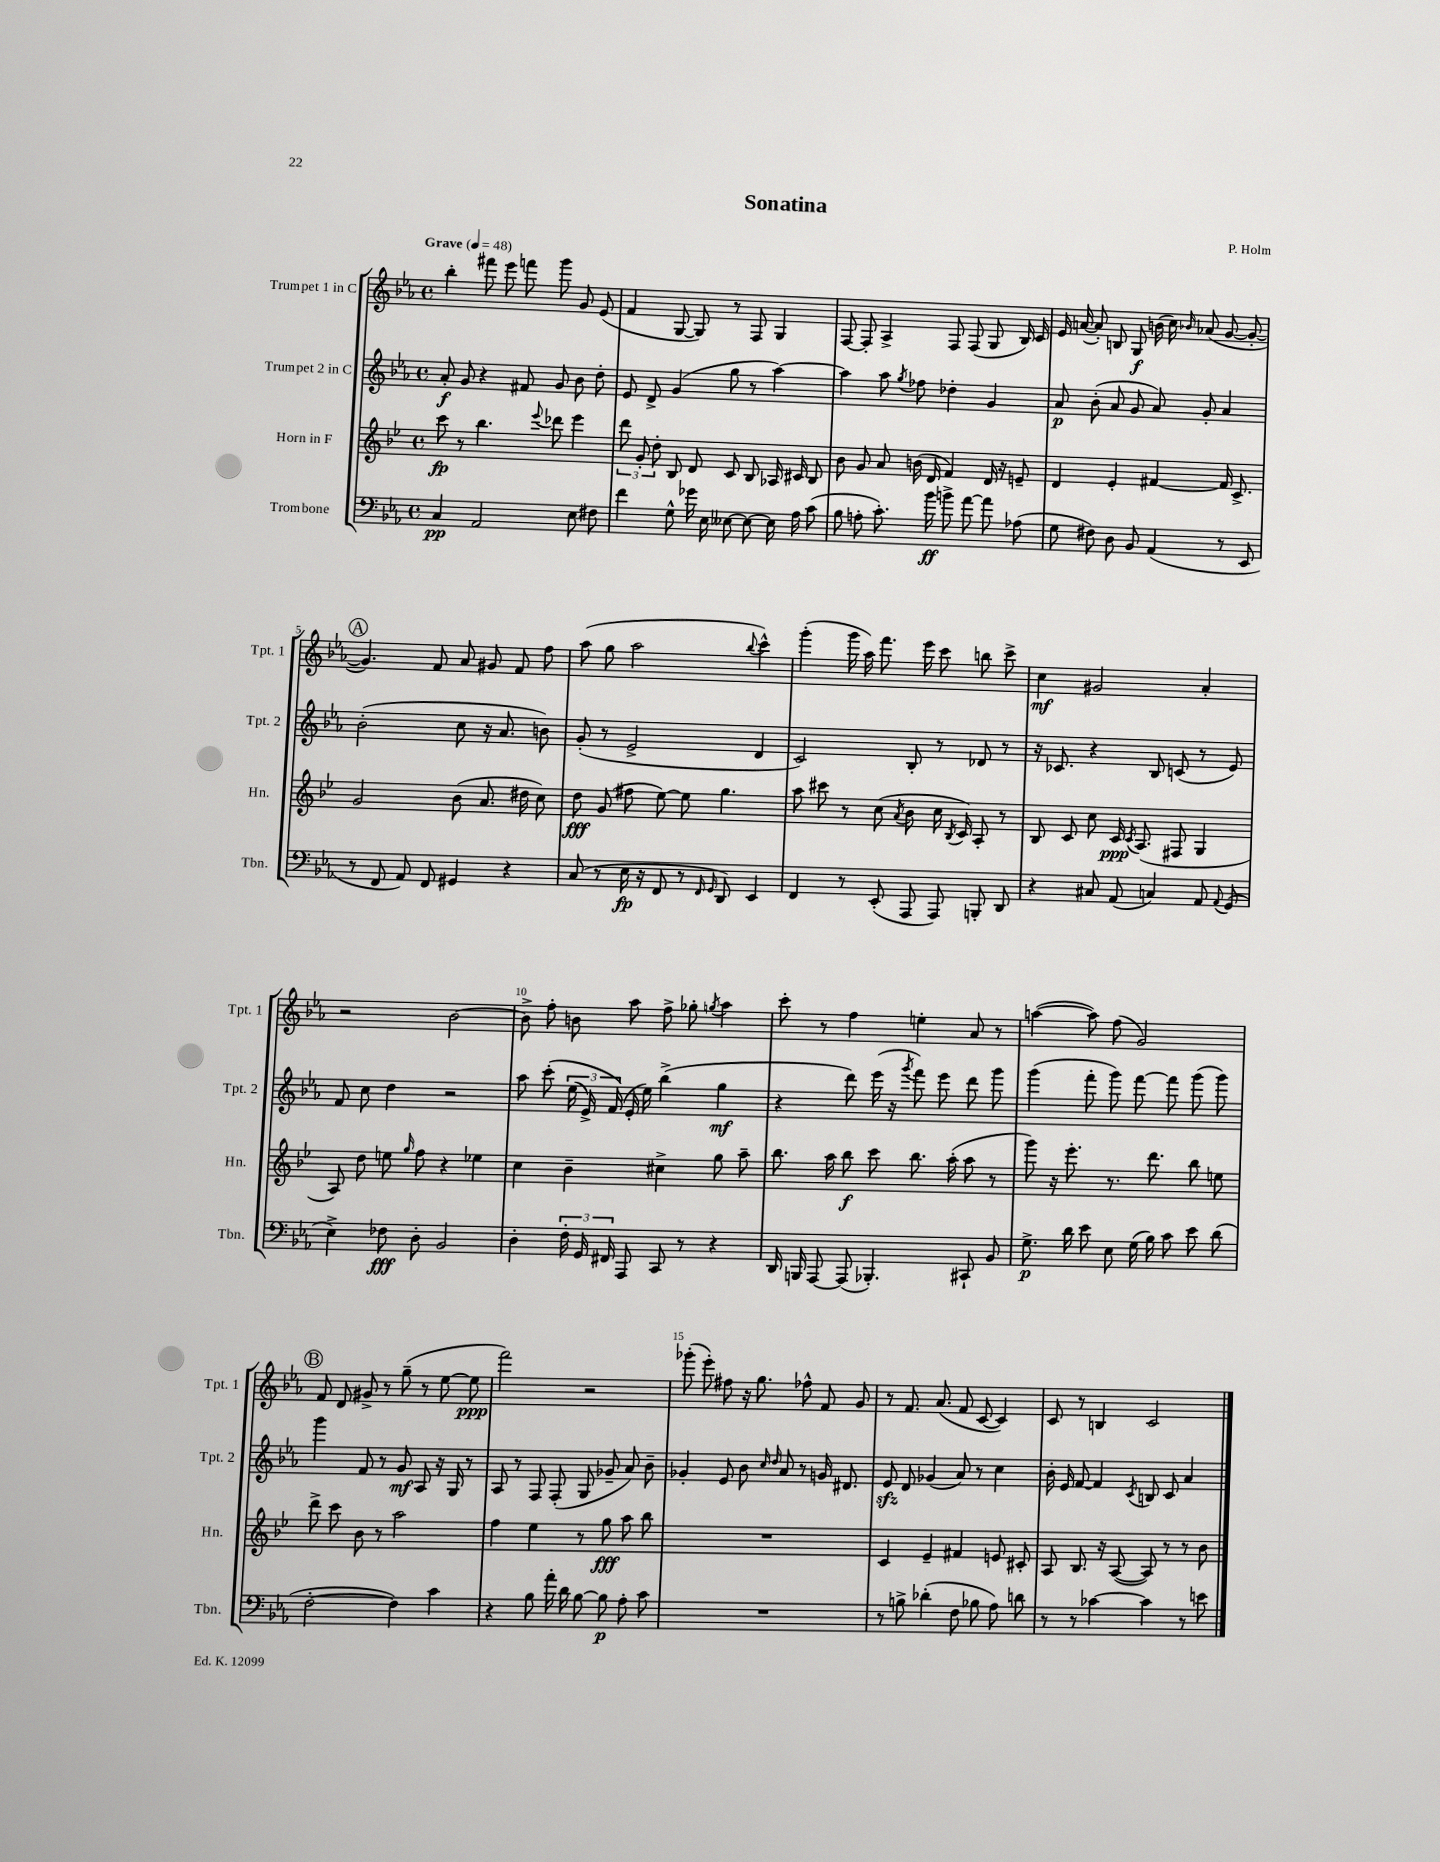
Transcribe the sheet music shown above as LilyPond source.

\header { title = "Sonatina" composer = "P. Holm" }
<<
\new StaffGroup <<
\new Staff = "s0" \with { instrumentName = "Trumpet 1 in C" shortInstrumentName = "Tpt. 1" } {
    \clef treble \key ees \major \defaultTimeSignature \time 4/4 \tempo "Grave" 4 = 48
    \autoBeamOff bes''4-. fis'''8 ees'''8 f'''8 g'''8 g'8 ees'8( |
    f'4 g8~ g8) r8 f8 g4 |
    f8~ f8-. aes4-> f8 f8( g8 bes16) c'16 |
    ees'16 a'16~( a'8-.) b8 g8\f b'16( c''16) \grace { bes'16 } aes'8( g'8~ g'8~-. |
    \mark \markup { \circle "A" } g'4.) f'8 aes'8 gis'8 f'8 f''8 |
    aes''8( g''8 aes''2 \appoggiatura { bes''8 } c'''4-^) |
    g'''4-.( g'''16 aes''16) f'''8. ees'''16 c'''8 b''8 c'''8-> |
    c''4\mf gis'2 aes'4-. |
    r2 bes'2~ |
    bes'8-> f''8-. b'8 aes''8 f''8-> ges''8-. \acciaccatura { g''8 } aes''4 |
    c'''8-. r8 f''4 e''4-. aes'8 r8 |
    a''4~( a''8) f''8( g'2) |
    \mark \markup { \circle "B" } f'8 d'8 gis'8-> r8 g''8--( r8 ees''8~ ees''8\ppp |
    f'''2) r2 |
    ges'''8-.( ees'''8-.) fis''8 r16 g''8. fes''8-^ f'8 g'8 |
    r8 f'8. aes'8.( f'8 c'8~ c'4) |
    c'8 r8 b4 c'2 \bar "|." |
}
\new Staff = "s1" \with { instrumentName = "Trumpet 2 in C" shortInstrumentName = "Tpt. 2" } {
    \clef treble \key ees \major \defaultTimeSignature \time 4/4
    \autoBeamOff aes'8-.\f g'8 r4 fis'8 g'8 bes'8 d''8-. |
    ees'8 d'8-> g'4( g''8 r8 aes''4~) |
    aes''4 aes''8 \acciaccatura { g''8 } fes''8 des''4-. g'4 |
    aes'8\p bes'8-.( aes'8 g'8 aes'8) g'8-. aes'4 |
    \mark \markup { \circle "A" } bes'2-.( c''8 r16 aes'8. b'8) |
    g'8-.( r8 ees'2-> d'4 |
    c'2) bes8-. r8 des'8 r8 |
    r16 ces'8. r4 bes8 c'8( r8 ees'8) |
    f'8 c''8 d''4 r2 |
    aes''8 c'''8-.\( \tuplet 3/2 { ees''16( ees'16->) f'16(\) } ees'16-. ees''16) bes''4->( g''4\mf |
    r4 d'''8) ees'''16( r16 \acciaccatura { g'''8 } f'''8) ees'''8 d'''8 g'''8 |
    g'''4( f'''8-. g'''8) f'''8~ f'''8 g'''8( g'''8) |
    \mark \markup { \circle "B" } g'''4 f'8 r8 g'8\mf aes8 r16 g16 r8 |
    aes8 r8 f8 f8-.( g8 ges'8-- aes'8) bes'8-- |
    ges'4-. ees'8 bes'8 \grace { c''16 d''16 } aes'8 r8 g'16 dis'8. |
    ees'8\sfz d'8 ges'4( aes'8) r8 c''4 |
    bes'16-. ees'16 f'8~ f'4 \acciaccatura { c'8 } b8 c'8 aes'4 \bar "|." |
}
\new Staff = "s2" \with { instrumentName = "Horn in F" shortInstrumentName = "Hn." } {
    \clef treble \key bes \major \defaultTimeSignature \time 4/4
    \autoBeamOff c'''8\fp r8 bes''4. \appoggiatura { ees'''8 } des'''8 ees'''4 |
    \tuplet 3/2 { d'''8 g'8-. d''8-. } bes8 d'8 c'8 bes8 aes16 cis'16 bes8 |
    bes'8 g'8 a'8 b'16( d'16 f'4) d'16 r16 e'8-- |
    d'4 ees'4-. fis'4~ fis'16 c'8.-> |
    \mark \markup { \circle "A" } g'2 bes'8( a'8. dis''16 c''8) |
    d''8\fff g'8( fis''8 ees''8~) ees''8 g''4. |
    a''8 cis'''8 r8 c''8( \acciaccatura { a'8 } bes'8 c''16 \acciaccatura { bes8 } c'16) a8-. r8 |
    bes8 c'8 c''8 c'16\ppp \acciaccatura { c'8 } a8.( fis8 g4 |
    a8) d''8 e''8 \grace { g''16 } f''8 r4 ees''4 |
    c''4 bes'4-- cis''4-> g''8 a''8-- |
    bes''8. a''16 bes''8\f c'''8 bes''8. a''16-.( a''8 r8 |
    g'''8) r16 ees'''8.-. r8. d'''8. bes''8 e''8 |
    \mark \markup { \circle "B" } d'''8-> c'''8 bes'8 r8 a''2 |
    f''4 ees''4 r8 g''8\fff a''8 bes''8 |
    R1 |
    c'4 ees'4-- fis'4 e'8 cis'8-. |
    a8 bes8. r16 a8~( a8) r8 r8 bes'8 \bar "|." |
}
\new Staff = "s3" \with { instrumentName = "Trombone" shortInstrumentName = "Tbn." } {
    \clef bass \key ees \major \defaultTimeSignature \time 4/4
    \autoBeamOff c4\pp aes,2 ees8 fis8 |
    f'4 g8-^ ges'16 ees16 eeses8~ eeses8~ eeses16 aes16 c'8( |
    bes8 a8-. c'8.-.) bes'16\ff b'8-> aes'8~ aes'8 aes8( |
    g8 fis8) d8 bes,8 aes,4( r8 ees,8 |
    \mark \markup { \circle "A" } r8 f,8 aes,8) f,8 gis,4 r4 |
    c8( r8 ees16\fp r16 f,8 r8 \grace { f,16 g,16 } d,8) ees,4 |
    f,4 r8 ees,8-.( aes,,8 aes,,8) b,,8-. d,8 |
    r4 cis8 aes,8( c4) aes,8 \appoggiatura { aes,8 } g,8( |
    ees4->) fes8\fff d8-. bes,2 |
    d4-. \tuplet 3/2 { f16-. g,16 fis,16 } aes,,8 c,8 r8 r4 |
    d,16 b,,16 aes,,8~ aes,,8( bes,,4.-.) cis,8-! bes,8 |
    g8.->\p d'16 ees'8 ees8 g16( bes16) c'8 ees'8 d'8( |
    \mark \markup { \circle "B" } f2~-. f4) c'4 |
    r4 bes8 aes'16-. d'16 bes8~ bes8\p aes8-. c'8 |
    R1 |
    r8 b8-> des'4-.( f8 bes8 aes8) d'8 |
    r8 r8 ces'4~ ces'4 r8 e'8 \bar "|." |
}
>>
>>
\layout { \context { \Score \override BarNumber.break-visibility = ##(#f #t #t) barNumberVisibility = #(every-nth-bar-number-visible 5) } }
